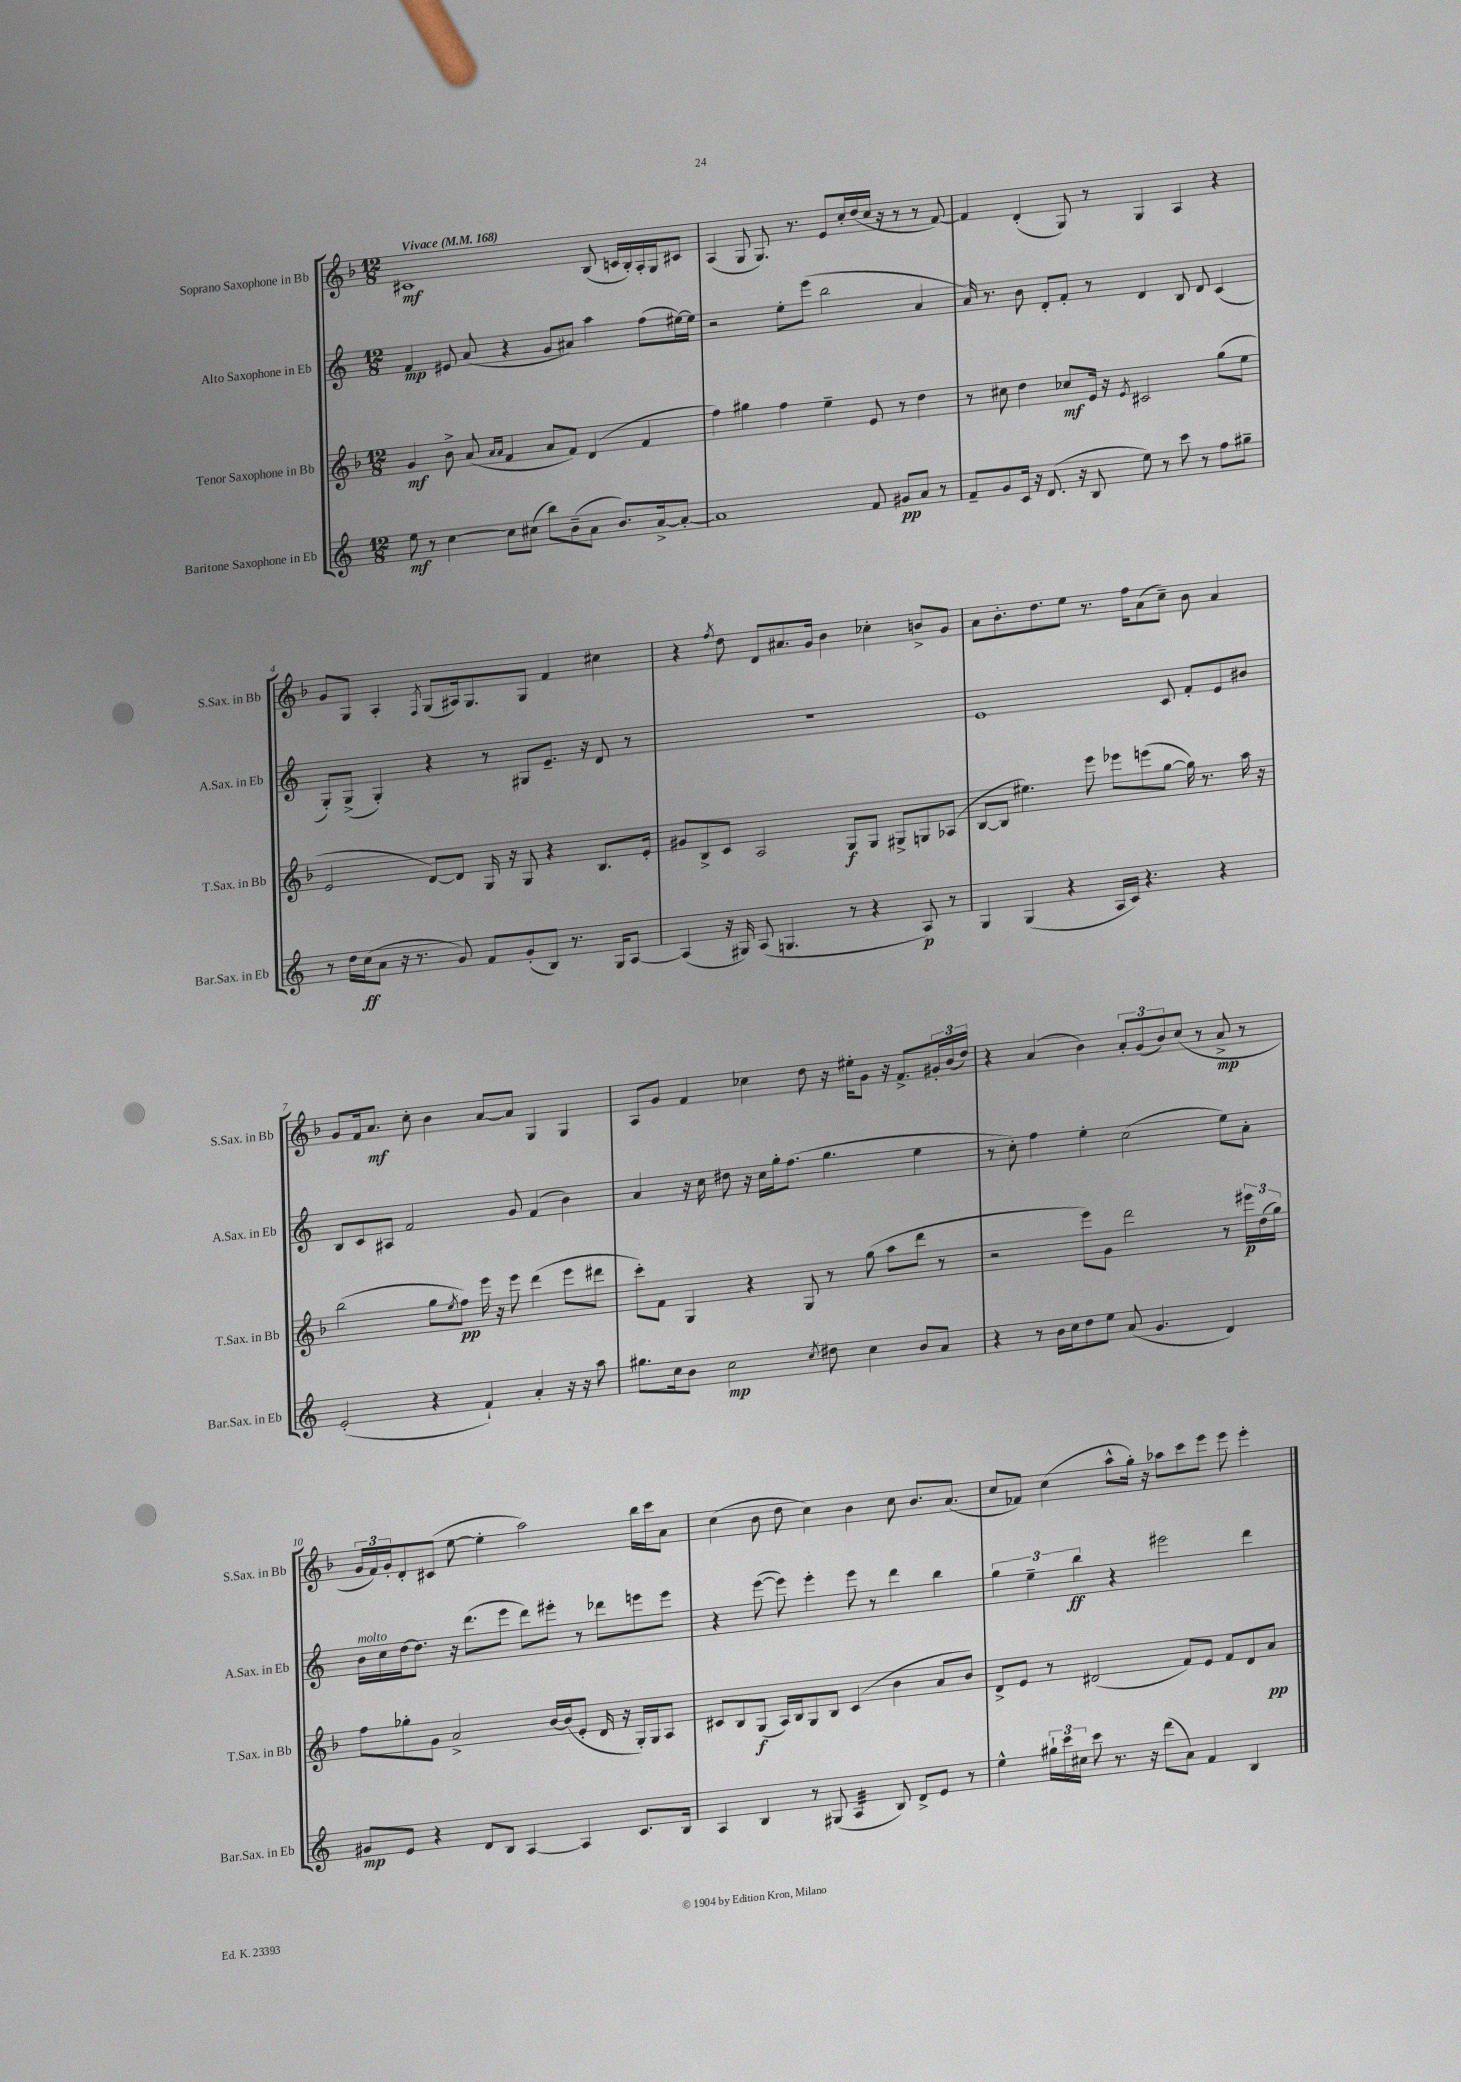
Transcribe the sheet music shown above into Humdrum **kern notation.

**kern	**kern	**kern	**kern
*staff4	*staff3	*staff2	*staff1
*clefG2	*clefG2	*clefG2	*clefG2
*k[]	*k[b-]	*k[]	*k[b-]
*M12/8	*M12/8	*M12/8	*M12/8
*MM168	*MM168	*MM168	*MM168
8ee\	4g/	4f/	1c#
8r	.	.	.
[4cc\	8b-^\	8e#/	.
.	(8a/	(8a/	.
.	16qqa/LL	.	.
.	16qqa/JJ	.	.
8cc\]L	4f/	4r	.
(8cc#\J	.	.	.
8bb\L)	8a/L	8g/L	.
(8b~\	8f/J)	8a#/J)	.
8a\J	(4d/	4aa\	(8B-/
8.b/L)	.	.	16c/LL
.	.	.	16B-'/)
.	4f/	(8ff\L	16A'/
[16a^/k	.	.	16G/J
8a'/_J	.	[16ee#\L)	8c#/J
.	.	16ee#\]JJ	.
=	=	=	=
1a]	4ff\)	2r	(4A/
.	4gg#\	.	8G/
.	.	.	8.G/)
.	4ff\	8ee'\L	.
.	.	.	8.r
.	.	(8eee\J	.
.	4ee~\	2bb\	8e/L
.	.	.	16cc'/L
.	.	.	(16dd/
8f/	8e/	.	16cc/JJ
.	.	.	16r
8g#/L	8r	.	8r
8a/J	4dd\	4a/	8r
8r	.	.	[8f/)
=	=	=	=
8f~/L	8r	16a/)	4f/]
.	.	8.r	.
8g/	8cc#\	.	.
16c/Jk	4dd\	8b\	(4d'/
16r	.	.	.
(8.d/	.	8d'/L	.
.	8cc-/L	8f'/J	8G/)
16r	.	.	.
8B/	16e/Jk	8r	8r
.	16r	.	.
.	8qe/	.	.
8ee\)	2c#/	4d/	4G/
8r	.	.	.
8ccc\	.	8B/	4A/
8r	.	8d/	.
8ff\L	(8gg\L	(4c/	4r
8gg#~\J	8ee\J	.	.
=	=	=	=
8r	2e/	8G'/L)	8g/L
16dd\LL	.	(8G^/J	8G/J
(16cc\J	.	.	.
8a\J	.	4G'/)	4A'/
16r	.	.	.
8.r	.	.	.
.	.	.	8qF/
.	[8d/L)	4r	(8G/L
8g/)	8d/]J	.	16A#/k)
.	.	.	8.G/
8f/L	16G/	8r	.
.	16r	.	.
(8g'/	8G/	8G#/L	8G/J
8B/J)	4r	8.e~/J	4f/
8.r	.	.	.
.	.	16r	.
.	8.B-/L	8d/	4cc#\
16G/LK	.	.	.
[8A/J	.	8r	.
.	16e'/Jk	.	.
=	=	=	=
(4A/]	8g#/L	1.r	4r
.	8B-^/	.	.
.	.	.	8qff/
16r	8c/J	.	8dd\
16G#/)	.	.	.
(8A/	2A/	.	8d/L
4.G/	.	.	8.a#/
.	.	.	16g/Jk
.	.	.	4b-\
8r	8G/L	.	.
4r	8G/J	.	4cc-'\
.	8G#^/L	.	.
8A/)	8G/	.	8b^/L
8r	(8A-/J	.	8g/J
=	=	=	=
4G/	[8B-/L	1e	8a\L
.	8B-/]J	.	8.b-'\
(4G/	4.ee#\)	.	.
.	.	.	8.dd\
4r	.	.	8ee\J
.	8eee\	.	8.r
16A/LL	8eee-\L	.	.
16c/JJ)	.	.	16ff\LK
4.r	(8eee\	.	(8a\
.	[8gg\J	8c/	8cc~\J)
.	16gg\])	8f'/L	8b-\
.	8.r	.	.
4r	.	8e/	4a/
.	16aa\	8b#/J	.
.	16r	.	.
=	=	=	=
(2e'/	(2bb-\	8B/L	8g/L
.	.	8c/	16f/k
.	.	.	8.a/J
.	.	8A#/J	.
.	.	2f/	8cc'\
4r	8gg\L	.	4b-\
.	8qee/	.	.
.	8ff\J)	.	.
4f`/)	16eee\	.	[8a/L
.	16r	.	.
.	8eee\	8g/	8a/]J
4a'/	(4ddd\	(4f/	4G/
16r	8eee\L	4b\)	4G/
16r	.	.	.
8aa\	8ddd#\J	.	.
=	=	=	=
8.gg#\L	8ccc'\L)	4a/	8A/L
.	8f\J	.	8g/J
16cc\k	.	.	.
8b\J	4G/	16r	4f/
.	.	16cc\	.
2cc\	.	8dd#\	.
.	4r	16r	4cc-\
.	.	16cc\LL	.
.	.	16gg'\J	.
.	.	(8.ff\J	.
.	8G/	.	8dd\
8qcc/	.	.	.
8dd#\	8r	4.gg\	16r
.	.	.	16ee#'\LK
4cc\	(8gg\	.	8g\J
.	8aa\L	.	16r
.	.	.	8.f^/L
8b/L	8ddd\J	4ee\	.
8a/J	8r	.	24g#'/L
.	.	.	(24b-/
.	.	.	24dd/JJ)
=	=	=	=
4r	2r	8r	4r
.	.	8cc'\)	.
8r	.	4ff\	(4a/
16b\LL	.	.	.
16cc\J	.	.	.
8dd\	8eee\L)	4ee'\	4b-\)
8ee\J	8g\J	.	.
(8a/	2ddd\	(2cc\	12a'/L
.	.	.	(12g/
4.g/	.	.	.
.	.	.	12b-/)
.	.	.	(8cc/J
.	.	.	8r
4d/)	8r	8ee\L)	8a^/
.	24eee#\LL	8a'\J	8r
.	(24dd\	.	.
.	24gg\JJ)	.	.
=	=	=	=
8g#/L	8ff\L	16b\LL	24g/LL
.	.	.	24f/)
.	.	16cc\	.
.	.	.	24g'/J
8e/J	8gg-'\	[16dd\J	8d'/
.	.	8.dd\]J	.
4r	8g\J	.	(8c#/J
.	2a^/	16r	[8ee\
.	.	(8.ddd\L	.
8d/L	.	.	4ee'\]
8B/J	.	8eee\J	.
[4A/	.	8ddd\L)	2aa\)
.	[16b-/LL	8eee#'\J	.
.	(16b-/]J	.	.
4A/]	8e'/J	8r	.
.	16d/	8ddd-\L	.
.	16r	.	.
8.c/L	16G'/LL)	8eee\	16bb-\LL
.	16G/J	.	16ccc\J
.	8A/J	8eee\J	8a\J
16B/Jk	.	.	.
=	=	=	=
4A/	8c#/L	4r	(4cc\
.	8B-/	.	.
4B/	(8G/J	([8eee\	8b-\
.	16A/LL)	8eee\])	8dd\
.	16B-/J	.	.
8r	8G/	4eee'\	4cc\)
(8G#/	8B-/J	.	.
4A/	(4c#/	8eee\	4b-\
.	.	8r	.
8B/)	4b-\	4ddd\	8cc\
8d^/L	.	.	8.b-/L
8e/J	8a/L	4bb\	.
.	.	.	(8.a/J
8r	8b-/J)	.	.
=	=	=	=
4ee^^\	8d^/L	6gg\	8cc/L
.	8e/J	.	8f-/J)
.	.	6ee~\	.
24gg#`\LL	8r	.	(4cc\
24ccc\	.	.	.
24cc#\JJ	.	6bb\	.
8ccc\	(2d#/	.	.
8.r	.	4r	8aa^^\L
.	.	.	16gg'\Jk)
16r	.	.	16r
(8ddd\L	.	2eee#\	8aa-\L
8a\J)	8f/L)	.	8ccc\
4f/	8e/J	.	8eee\J
.	8f/L	.	8eee\
4B/	8d#/	4ddd\	4eee'\
.	8a/J	.	.
==	==	==	==
*-	*-	*-	*-
